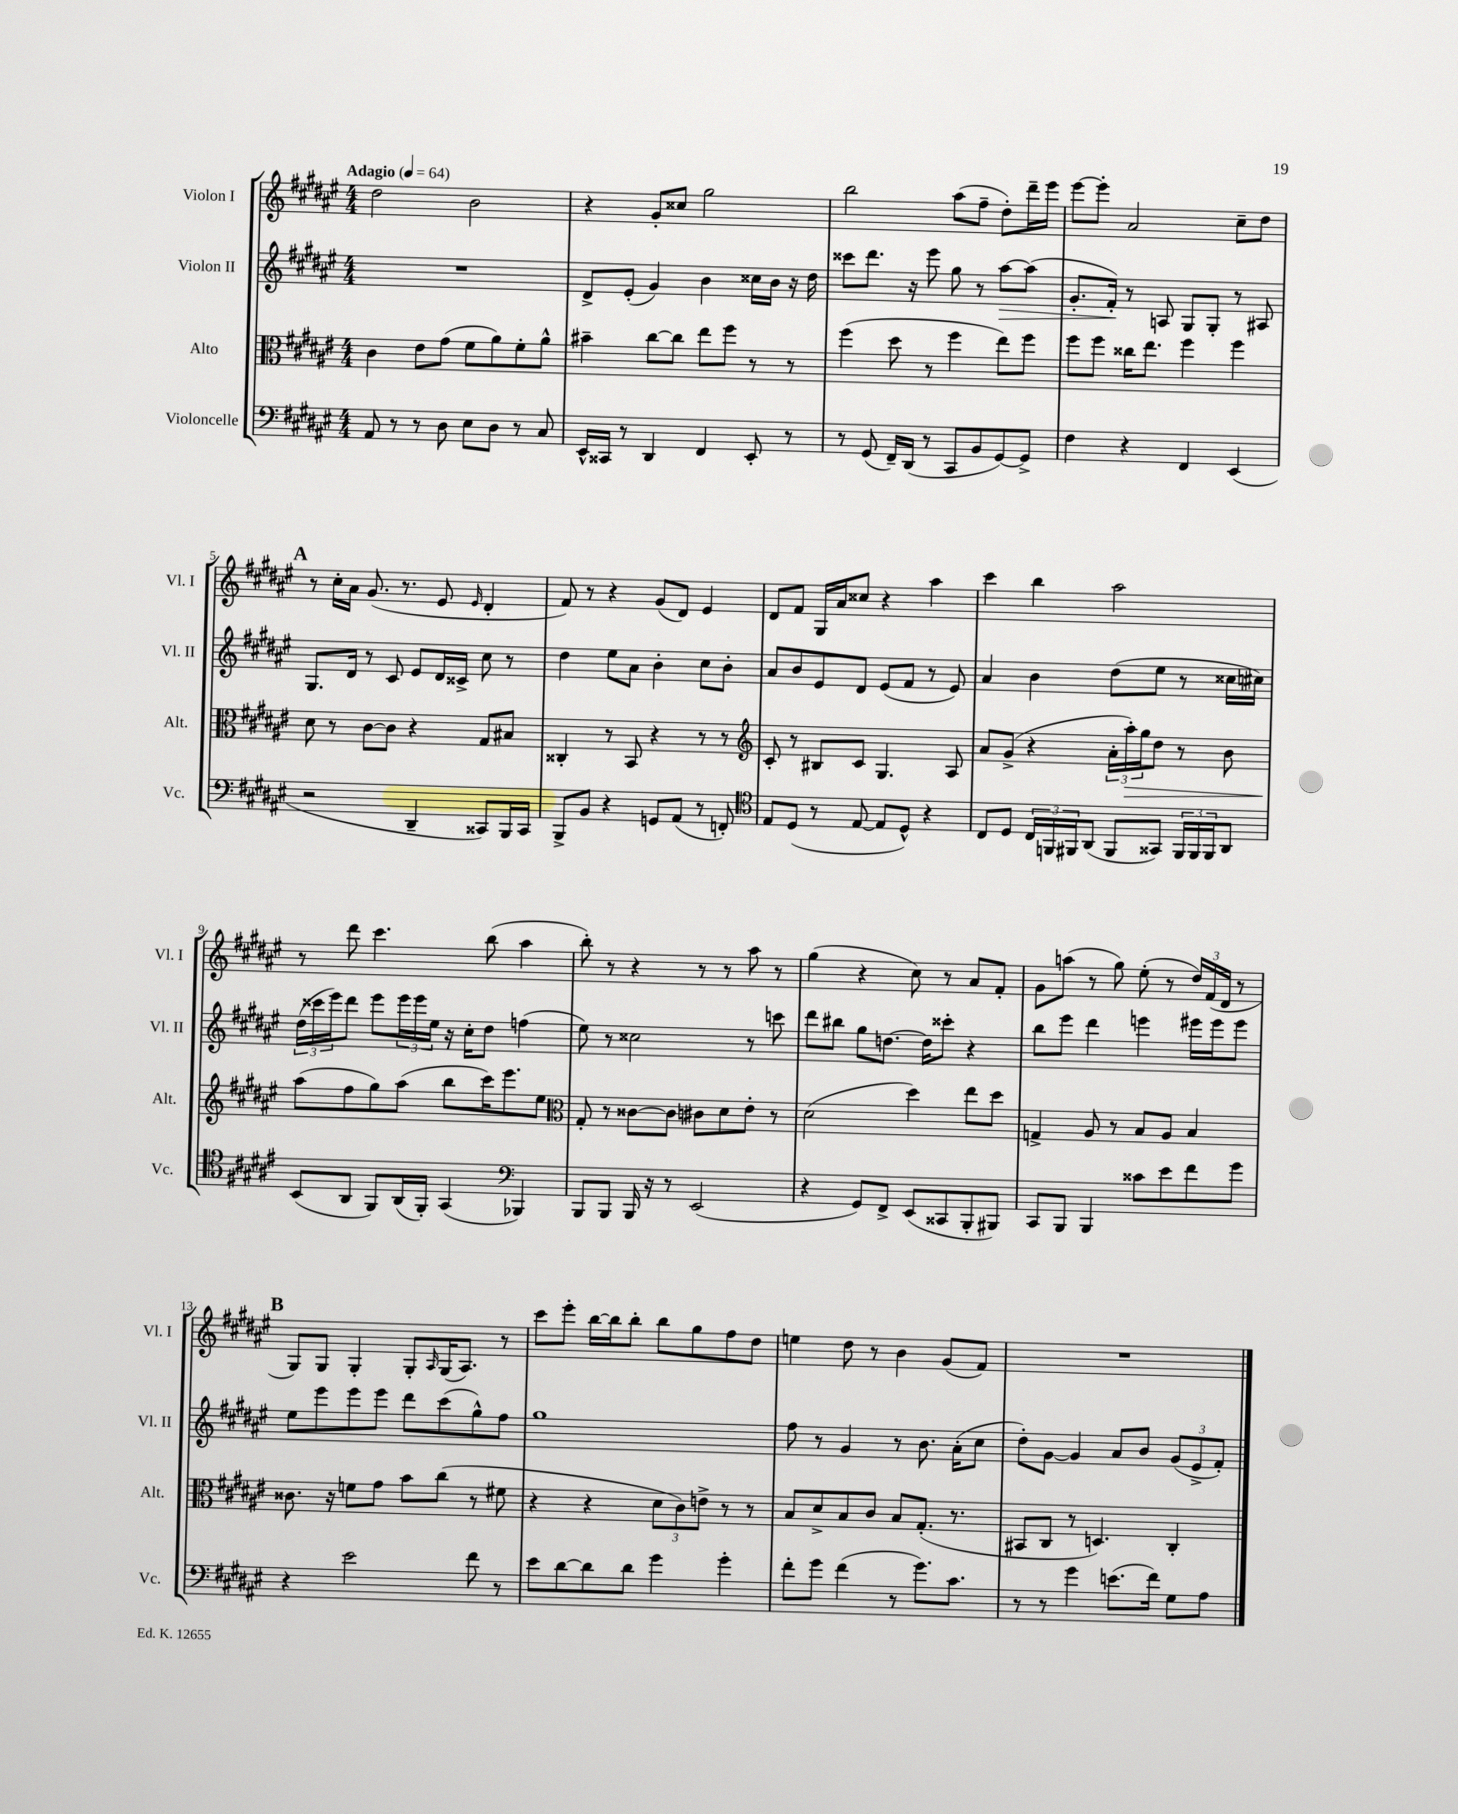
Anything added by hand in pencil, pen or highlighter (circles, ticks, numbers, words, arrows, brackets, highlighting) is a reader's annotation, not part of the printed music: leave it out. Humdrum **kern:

**kern	**kern	**dynam	**kern	**dynam	**kern
*part4	*part3	*part3	*part2	*part2	*part1
*staff4	*staff3	*staff3	*staff2	*staff2	*staff1
*I"Violoncelle	*I"Alto	*	*I"Violon II	*	*I"Violon I
*I'Vc.	*I'Alt.	*	*I'Vl. II	*	*I'Vl. I
*clefF4	*clefC3	*	*clefG2	*	*clefG2
*k[f#c#g#d#a#e#]	*k[f#c#g#d#a#e#]	*	*k[f#c#g#d#a#e#]	*	*k[f#c#g#d#a#e#]
*M4/4	*M4/4	*	*M4/4	*	*M4/4
*MM64	*MM64	*	*MM64	*	*MM64
=1	=1	=1	=1	=1	=1
!	!	!	!	!	!LO:TX:a:B:t=Adagio
8AA#/	4c#\	.	1r	.	2dd#\
8r	.	.	.	.	.
8r	8e#\L	.	.	.	.
8D#\	(8g#\J	.	.	.	.
8E#\L	8f#\L	.	.	.	2b\
8D#\J	8a#\)	.	.	.	.
8r	8f#'\	.	.	.	.
8C#/	8a#^^\J	.	.	.	.
=2	=2	=2	=2	=2	=2
16EE#^^/LL	4b#X~\	.	8d#^/L	.	4r
16CC##X/JJ	.	.	.	.	.
8r	.	.	(8e#'/J	.	.
4DD#/	[8cc#\L	.	4g#/)	.	8g#'/L
.	8cc#\J]	.	.	.	8cc##X/J
4FF#/	8ee#\L	.	4b\	.	2gg#\
.	8ff#\J	.	.	.	.
8EE#'/	8r	.	16cc##X\LL	.	.
.	.	.	16b\JJ	.	.
8r	8r	.	16r	.	.
.	.	.	16dd#\	.	.
=3	=3	=3	=3	=3	=3
8r	(4ff#\	.	8ccc##X\L	.	2bb\
(8GG#/	.	.	8.ddd#\J	.	.
16FF#~/LL)	8dd#\	.	.	.	.
(16DD#/JJ	.	.	16r	.	.
8r	8r	.	8eee#\	.	.
8CC#/L	4ff#\	.	8gg#\	.	(8aa#\L
8BB/	.	.	8r	.	8ff#~\J
!	!	!	!	!LO:HP:b	!
[8GG#/)	8ee#\L)	.	[8aa#\L	>	8dd#'\L)
8GG#^/J]	8ff#\J	.	(8aa#\J]	.	16ddd#~\L
.	.	.	.	.	16eee#\JJ
=4	=4	=4	=4	=4	=4
4F#\	8ff#\L	.	8.g#'/L	.	[8eee#\L
.	8ff#\J	.	.	.	8eee#'\J]
.	.	.	16f#'/Jk)	.	.
4r	16cc##X\KL	.	8r	]	2a#/
.	8.ee#\J	.	.	.	.
.	.	.	8An/	.	.
4FF#/	4ff#\	.	8G#/L	.	.
.	.	.	8G#'/J	.	.
(4EE#/	4ff#\	.	8r	.	8cc#~\L
.	.	.	8A#X/	.	8dd#\J
!!LO:LB:g=z
!!LO:REH:place=s1:t=A
=5	=5	=5	=5	=5	=5
2r	8d#\	.	8.G#/L	.	8r
.	8r	.	.	.	16cc#'\LL
.	.	.	16d#/Jk	.	16a#\JJ
.	[8c#\L	.	8r	.	(8.g#/
.	8c#\J]	.	8c#/	.	.
.	.	.	.	.	8.r
4DD#~/	4r	.	8e#/L	.	.
.	.	.	16d#/L	.	8e#/
.	.	.	16c##X^/JJ	.	.
.	.	.	.	.	16qqe#/
8CC##X/L)	8G#/L	.	8cc#\	.	4d#'/
16BBB/L	8B#X/J	.	8r	.	.
16CC##/JJ	.	.	.	.	.
=6	=6	=6	=6	=6	=6
8BBB^/L	4C##X'/	.	4dd#\	.	8f#/)
8BB/J	.	.	.	.	8r
4r	8r	.	8ee#\L	.	4r
.	8BB/	.	8a#\J	.	.
8GGn/L	4r	.	4b'\	.	(8g#/L
(8AA#/J	.	.	.	.	8d#/J)
8r	8r	.	8cc#\L	.	4e#/
8FFn'/)	8r	.	8b'\J	.	.
=7	=7	=7	=7	=7	=7
*clefC4	*clefG2	*	*	*	*
8E#/L	8c#'/	.	8a#/L	.	8d#/L
(8D#/J	8r	.	8b/	.	8f#/J
8r	8B#X/L	.	8e#/	.	16G#/LL
.	.	.	.	.	16a#/J
[8E#/	8c#/J	.	8d#/J	.	8cc##X/J
8E#/L]	4.G#/	.	(8e#/L	.	4r
8D#^^/J)	.	.	8f#/J	.	.
4r	.	.	8r	.	4aa#\
.	8A#/	.	8e#/)	.	.
=8	=8	=8	=8	=8	=8
8C#/L	8a#/L	.	4a#/	.	4ccc#\
8D#/J	(8g#^/J	.	.	.	.
24C#/LL	4r	.	4b\	.	4bb\
24FFn/	.	.	.	.	.
24FF#X/J	.	.	.	.	.
(8AA#/J	.	.	.	.	.
8FF#/L	24a#'\LL	.	(8dd#\L	.	2aa#\
!	!	!LO:HP:b	!	!	!
.	24aa#'\)	>	.	.	.
.	24gg#\J	.	.	.	.
8GG##X/J)	8dd#\J	.	8ee#\J	.	.
24FF#/LL	8r	.	8r	.	.
24FF#/	.	.	.	.	.
24FF#/J	.	.	.	.	.
8AA#/J	8b\	.	16cc##X\LL	.	.
.	.	.	16cc#X\JJ)	.	.
!!LO:LB:g=z
=9	=9	=9	=9	=9	=9
(8BB/L	(8aa#\L	.	(24dd#\LL	.	8r
.	.	.	24ccc##X\	.	.
.	.	.	24eee#\J)	.	.
8AA#/J	8ff#\	]	8ddd#\J	.	8ddd#\
8FF#/L)	8gg#\)	.	8eee#\L	.	4.ccc#\
(16AA#/L	(8aa#\J	.	24eee#\L	.	.
.	.	.	24eee#\	.	.
16FF#'/JJ)	.	.	.	.	.
.	.	.	24ee#\JJ	.	.
(4GG#/	8bb\L	.	16r	.	.
.	.	.	16cc#'\KL	.	.
.	16ccc#\K)	.	8dd#\J	.	(8bb\
.	8.eee#\	.	.	.	.
*clefF4	*	*	*	*	*
4BBB-X/)	.	.	(4ffn\	.	4aa#\
.	8ee#\J	.	.	.	.
=10	=10	=10	=10	=10	=10
*	*clefC3	*	*	*	*
8BBB/L	8G#'/	.	8ee#\)	.	8bb'\)
8BBB/J	8r	.	8r	.	8r
16BBB/	[8c##X\L	.	2cc##X\	.	4r
16r	.	.	.	.	.
8r	8c##\J]	.	.	.	.
(2EE#/	8c#X\L	.	.	.	8r
.	8d#\	.	.	.	8r
.	8e#'\J	.	8r	.	8aa#\
.	8r	.	8cccn\	.	8r
=11	=11	=11	=11	=11	=11
4r	(2d#\	.	8ddd#\L	.	(4gg#\
.	.	.	8bb#X\J	.	.
8GG#/L)	.	.	8gg#\L	.	4r
8FF#^/J	.	.	[8.ddn\J	.	.
(8EE#/L	4dd#\)	.	.	.	8cc#\)
.	.	.	16dd\KL]	.	.
8CC##X/	.	.	8ccc##X'\J	.	8r
8BBB'/	8ee#\L	.	4r	.	8a#/L
8BBB#X/J)	8dd#\J	.	.	.	8f#'/J
=12	=12	=12	=12	=12	=12
8CC#/L	4Gn^/	.	8bb\L	.	8g#\L
8BBB/J	.	.	8eee#\J	.	(8aan\J
4BBB/	8A#/	.	4ddd#\	.	8r
.	8r	.	.	.	8gg#\)
8c##X\L	8B/L	.	4eeen\	.	(8ee#'\
8e#\	8A#/J	.	.	.	8r
8f#\	4B/	.	16eee#X\LL	.	24dd#/LL)
.	.	.	.	.	(24f#/
.	.	.	16eee#\J	.	.
.	.	.	.	.	24d#/JJ
8g#\J	.	.	8eee#\J	.	8r
!!LO:LB:g=z
!!LO:REH:place=s1:t=B
=13	=13	=13	=13	=13	=13
4r	8.c##X\	.	8ee#\L	.	8G#/L)
.	.	.	8eee#\	.	8G#/J
.	16r	.	.	.	.
2e#\	8fn\L	.	8eee#\	.	4G#'/
.	8g#\J	.	8eee#\J	.	.
.	8b\L	.	8ddd#\L	.	8G#'/L
.	.	.	.	.	16qqA#/
.	(8cc#\J	.	(8ccc#\	.	(16G#/K
.	.	.	.	.	8.A#/J)
8f#\	8r	.	8gg#^^\)	.	.
8r	8f#X\	.	8ff#\J	.	8r
=14	=14	=14	=14	=14	=14
8e#\L	4r	.	1gg#	.	8ccc#\L
[8d#\	.	.	.	.	8eee#'\J
8d#\]	4r	.	.	.	[16bb\LL
.	.	.	.	.	16bb\J]
8d#\J	.	.	.	.	8bb'\J
4g#\	12d#\L	.	.	.	8bb\L
.	12c#\)	.	.	.	.
.	.	.	.	.	8gg#\
.	12en^\J	.	.	.	.
4g#'\	8r	.	.	.	8ff#\
.	8r	.	.	.	8dd#\J
=15	=15	=15	=15	=15	=15
8f#'\L	8B/L	.	8ff#\	.	4een\
8g#\J	8d#^/	.	8r	.	.
(4f#\	8B/	.	4g#/	.	8dd#\
.	8c#/J	.	.	.	8r
8r	8B/L	.	8r	.	4b\
8.g#\L)	(8.G#'/J	.	8.b\	.	.
.	.	.	.	.	(8g#/L
8.c#\J	8.r	.	(16a#'\KL	.	.
.	.	.	8cc#\J	.	8f#/J)
=16	=16	=16	=16	=16	=16
8r	8BB#X/L	.	8dd#'\L)	.	1r
8r	8C#/J	.	[8g#\J	.	.
4g#\	8r	.	4g#/]	.	.
.	4.Dn/)	.	.	.	.
(8.en\L	.	.	8a#/L	.	.
.	.	.	8b/J	.	.
16f#\Jk)	.	.	.	.	.
8G#\L	4C#'/	.	(12g#/L	.	.
.	.	.	12e#^/	.	.
8A#\J	.	.	.	.	.
.	.	.	12f#'/J)	.	.
==	==	==	==	==	==
*-	*-	*-	*-	*-	*-
